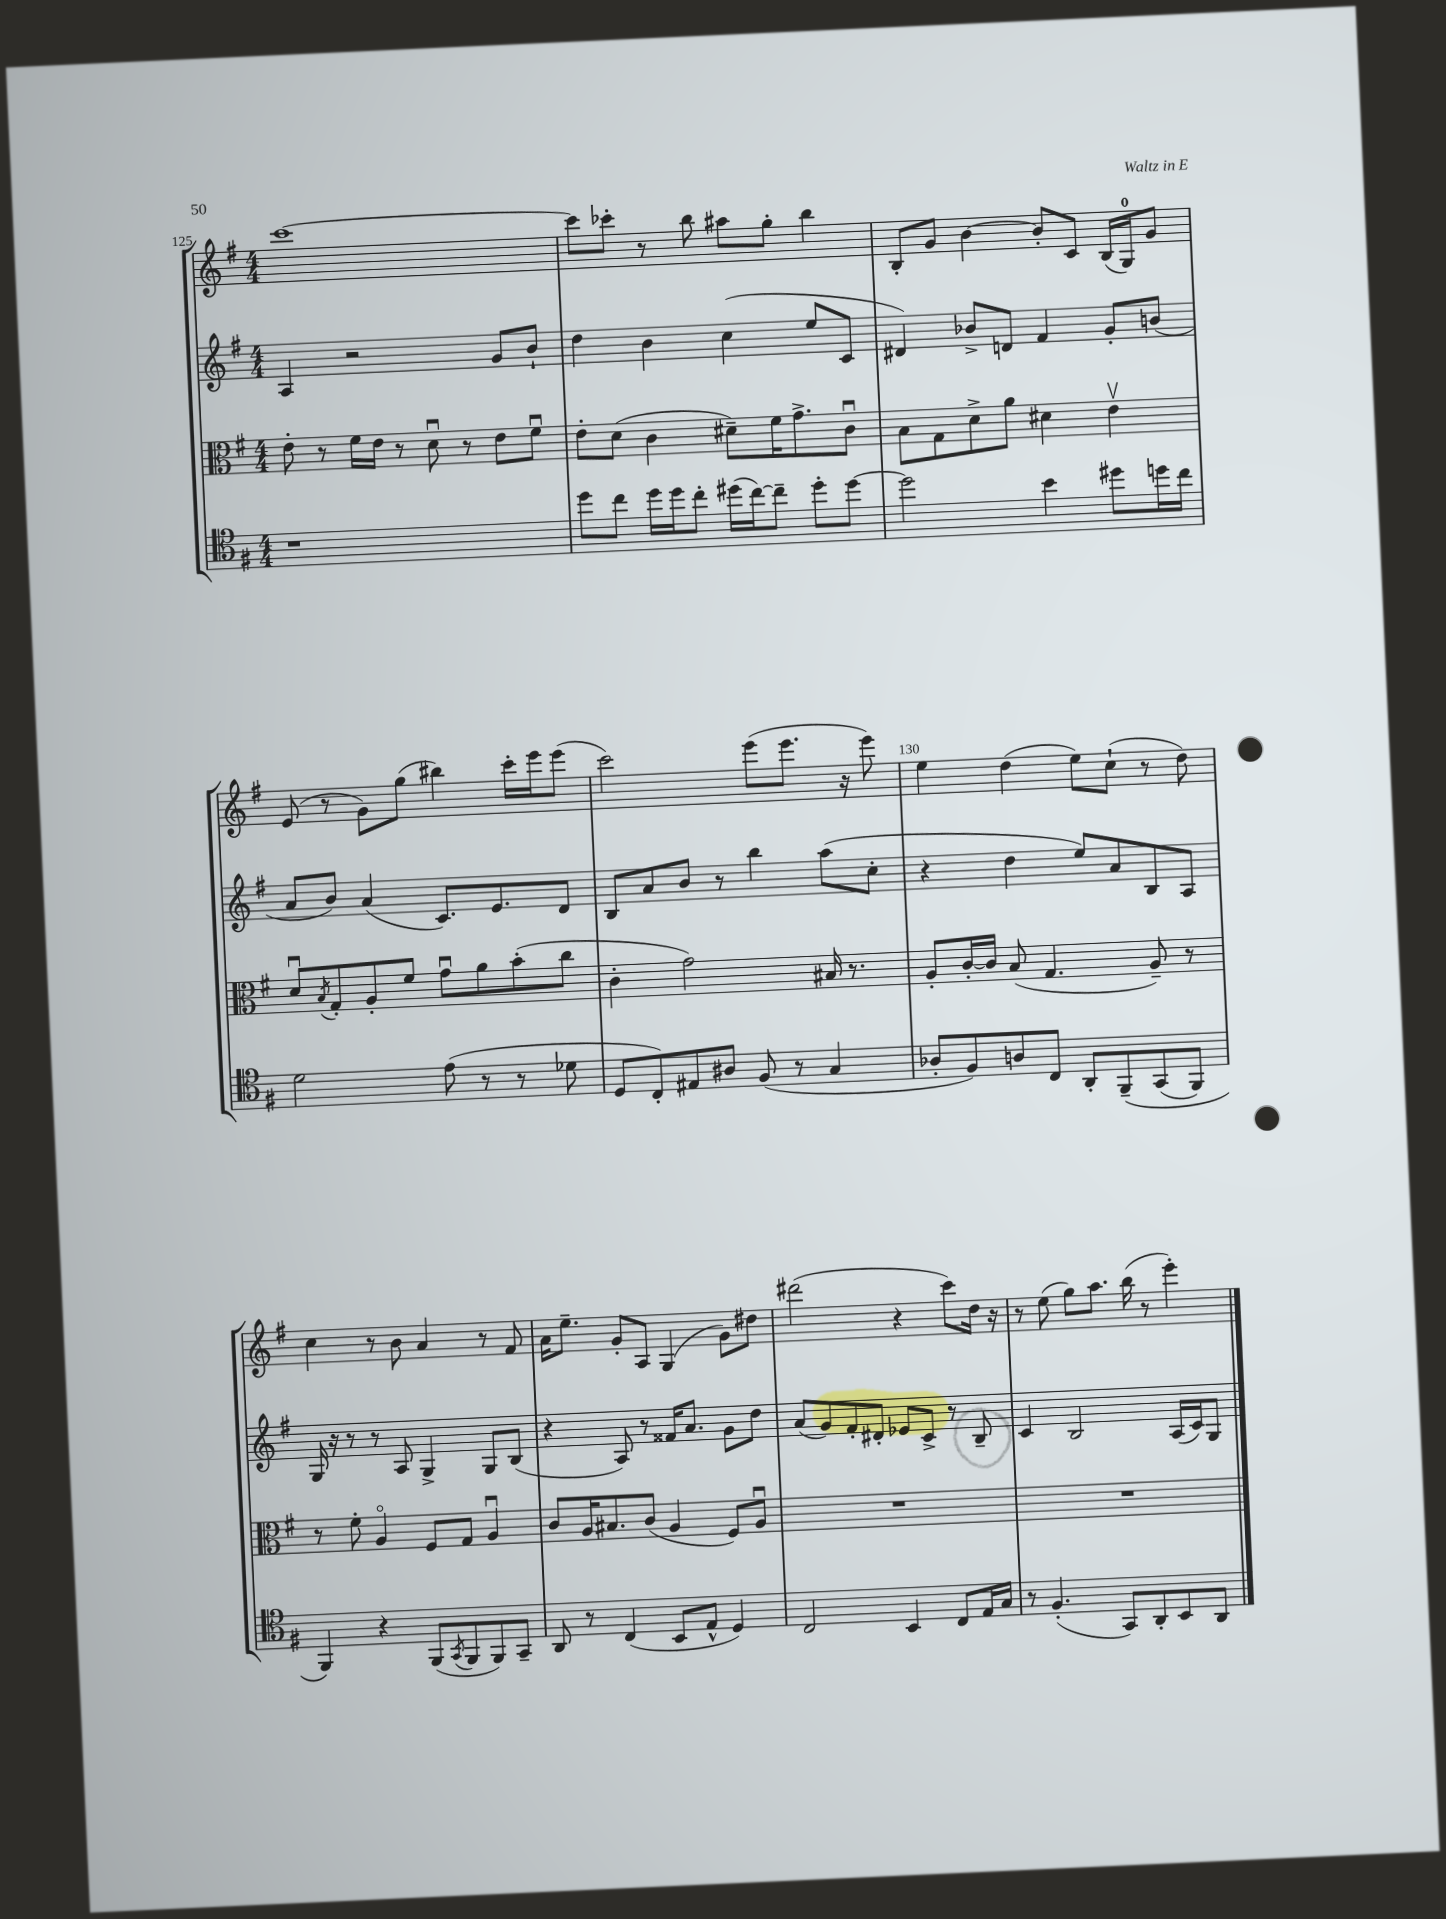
<<
\new StaffGroup <<
\new Staff = "s0" {
    \clef treble \key g \major \numericTimeSignature \time 4/4
    c'''1~ |
    c'''8 ces'''8-. r8 b''8 ais''8 g''8-. b''4 |
    b8-. g'8 b'4~ b'8-. c'8 b16( g16-0) g'8 |
    e'8( r8 g'8) g''8( bis''4) c'''16-. e'''16 e'''8( |
    c'''2) e'''8( e'''8. r16 e'''8) |
    e''4 d''4( e''8) c''8-!( r8 d''8) |
    c''4 r8 b'8 a'4 r8 fis'8 |
    a'16 e''8.-- g'8-. a8 g4( g'8) dis''8 |
    dis'''2( r4 c'''8) d''16 r16 |
    r8 e''8( g''8) a''8. b''16( r8 e'''4-.) \bar "|." |
}
\new Staff = "s1" {
    \clef treble \key g \major \numericTimeSignature \time 4/4
    a4 r2 g'8 b'8-! |
    d''4 b'4 c''4( e''8 c'8 |
    dis'4) bes'8-> d'8 fis'4 g'8-. b'8( |
    a'8 b'8) a'4( c'8.) e'8. d'8 |
    b8 a'8 b'8 r8 b''4 a''8( c''8-. |
    r4 d''4 e''8) a'8 b8 a8 |
    g16 r16 r8 r8 a8 g4-> g8 b8( |
    r4 a8) r8 fisis'16 a'8. g'8 d''8 |
    a'8( g'8) fis'8-. dis'8-. ees'8 c'8-> r8 b8-- |
    c'4 b2 a16( c'16) g8 \bar "|." |
}
\new Staff = "s2" {
    \clef alto \key g \major \numericTimeSignature \time 4/4
    e'8-. r8 fis'16 e'16 r8 d'8\downbow r8 e'8 fis'8\downbow |
    e'8-. d'8( c'4 dis'8--) fis'16 g'8.-> c'8\downbow |
    b8 g8 d'8-> a'8 dis'4 e'4\upbow |
    d'8\downbow \acciaccatura { b8 } g8-. a8-. fis'8 g'8\downbow a'8 b'8-.( c''8 |
    c'4-. g'2) bis16 r8. |
    a8-. c'16~-. c'16 b8( g4. a8--) r8 |
    r8 fis'8-. a4\flageolet fis8 g8 a4\downbow |
    c'8 a16 bis8. c'8( a4 fis8) a8\downbow |
    R1 |
    R1 \bar "|." |
}
\new Staff = "s3" {
    \clef tenor \key g \major \numericTimeSignature \time 4/4
    r1 |
    d''8 c''8 d''16 d''16 c''8-. dis''16( c''16~) c''8-- dis''8-. dis''8~ |
    dis''2 b'4 dis''8 d''16 c''16 |
    d'2 e'8( r8 r8 des'8 |
    d8 c8-.) eis8 ais8 fis8( r8 g4 |
    aes8-. fis8) a8 c8 a,8-. fis,8--\( g,8( fis,8) |
    fis,4\) r4 fis,8( \acciaccatura { g,8 } fis,8 fis,8) g,8-- |
    a,8 r8 c4( b,8 e8-^ d4) |
    c2 b,4 c8 e16 g16 |
    r8 fis4.-.( g,8) a,8-. b,8 a,8 \bar "|." |
}
>>
>>
\layout { \context { \Score currentBarNumber = #125 \override BarNumber.break-visibility = ##(#f #t #t) barNumberVisibility = #(every-nth-bar-number-visible 5) } }
